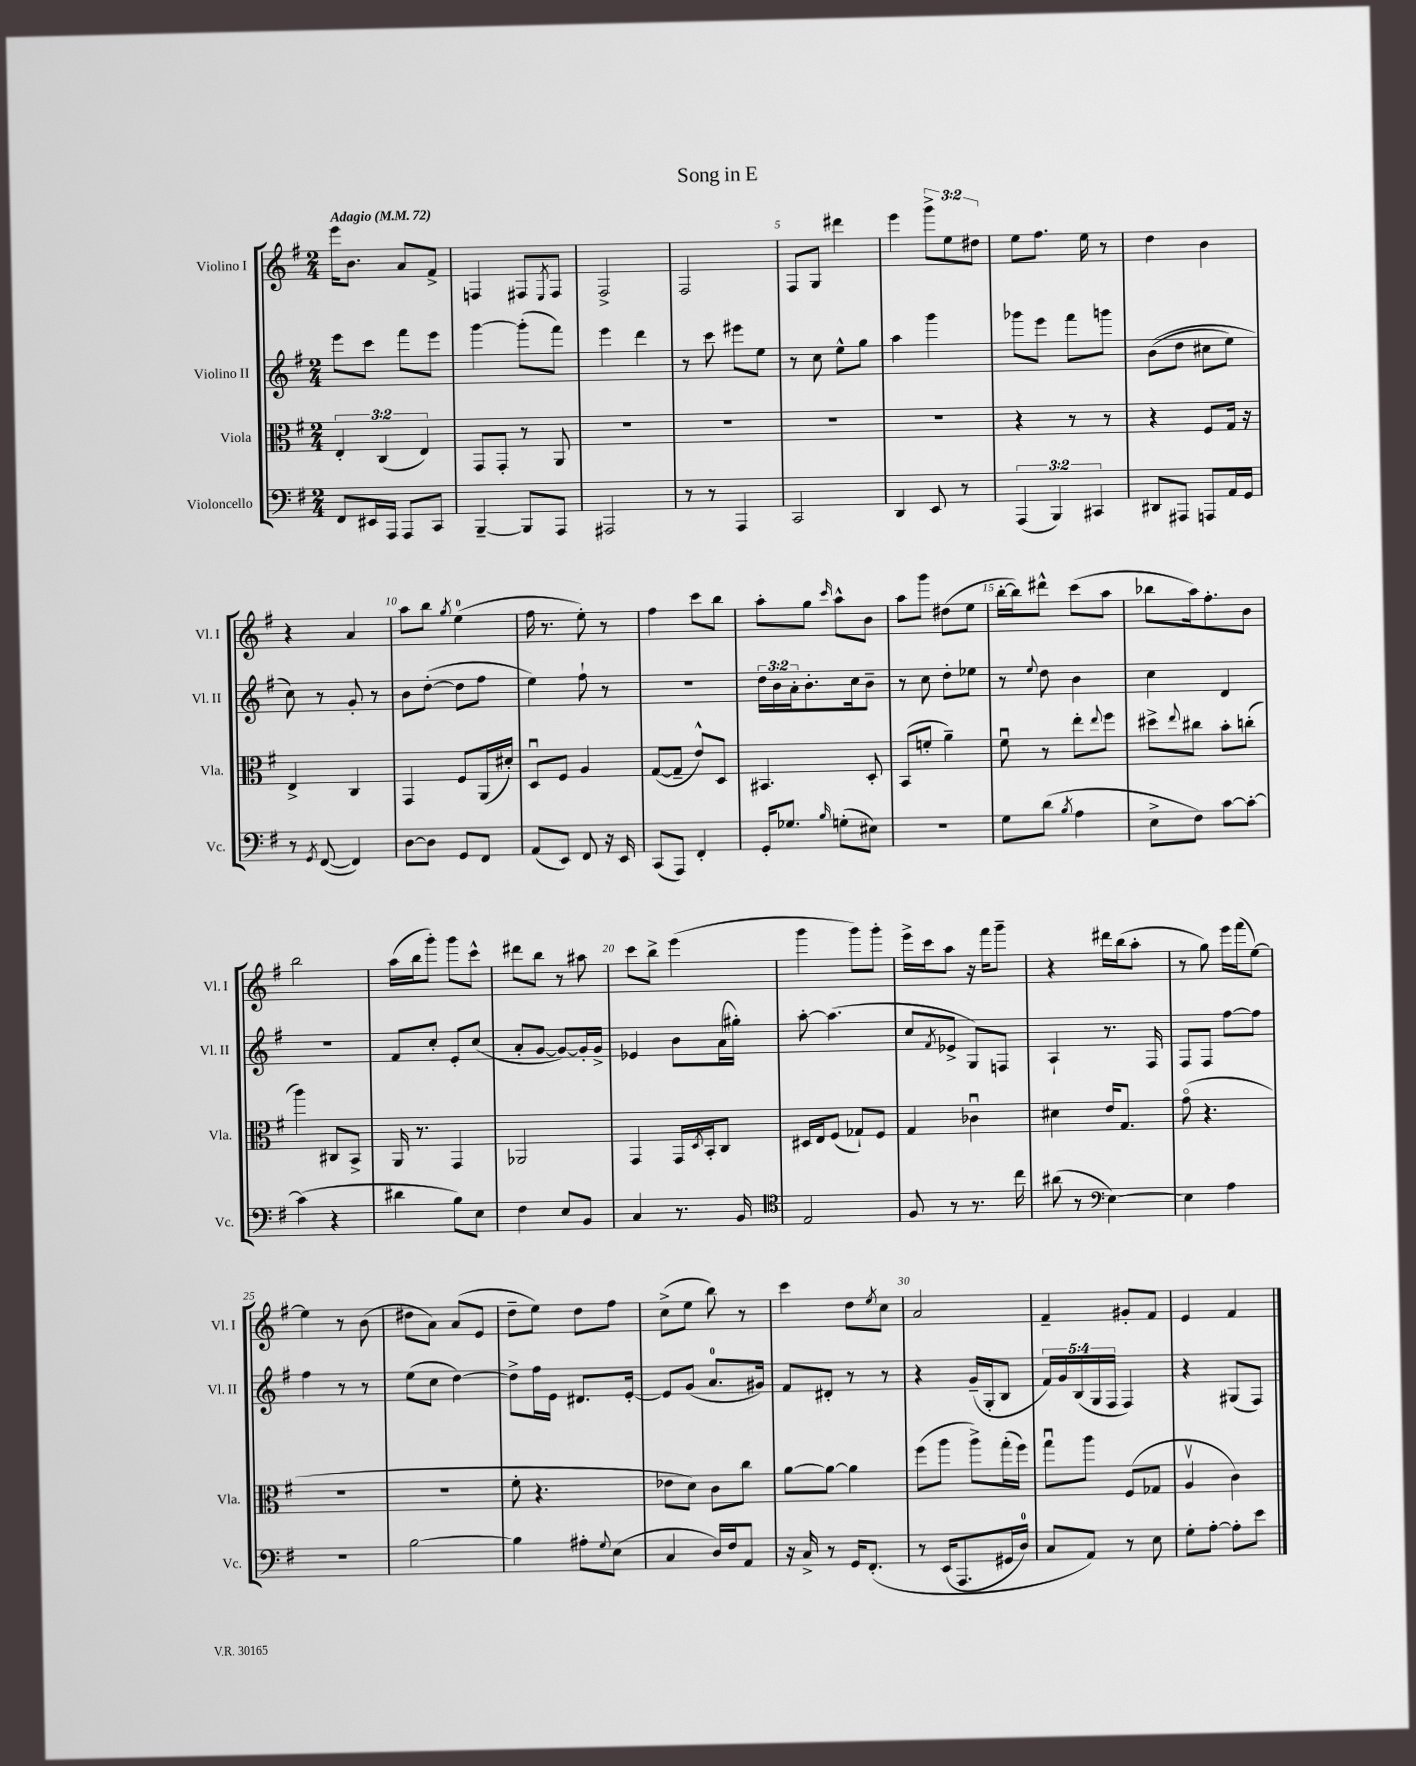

**kern	**kern	**kern	**kern
*staff4	*staff3	*staff2	*staff1
*clefF4	*clefC3	*clefG2	*clefG2
*k[f#]	*k[f#]	*k[f#]	*k[f#]
*M2/4	*M2/4	*M2/4	*M2/4
*MM72	*MM72	*MM72	*MM72
8FF#/L	6E'/	8eee\L	16eee\LK
.	.	.	8.b\J
16EE#/L	.	8ccc\J	.
.	(6C/	.	.
16AAA/JJ	.	.	.
8AAA/L	.	8fff#\L	8a/L
.	6E/)	.	.
8CC/J	.	8eee\J	8f#^/J
=	=	=	=
[4BBB~/	8GG/L	[4ggg\	4F/
.	8GG'/J	.	.
8BBB/]L	8r	(8ggg'\]L	8F#/L
.	.	.	8qE/
8AAA/J	8AA/	8fff#\J)	8F#/J
=	=	=	=
2AAA#/	2r	4eee\	2F#^/
.	.	4ddd\	.
=	=	=	=
8r	2r	8r	2F#/
8r	.	8ccc\	.
4AAA/	.	8eee#\L	.
.	.	8ee\J	.
=	=	=	=
2CC/	2r	8r	8F#/L
.	.	8cc\	8G/J
.	.	8ee^^\L	4ddd#\
.	.	8gg\J	.
=	=	=	=
4DD/	2r	4aa\	4eee\
8EE/	.	4ggg\	12ggg^\L
.	.	.	12ee\
8r	.	.	.
.	.	.	12dd#\J
=	=	=	=
(6AAA/	4r	8ggg-\L	8ee\L
.	.	8eee\J	8.ff#\J
6BBB/)	.	.	.
.	8r	8fff#\L	.
.	.	.	16ee\
6CC#/	.	.	.
.	8r	8ggg\J	8r
=	=	=	=
8DD#/L	4r	&((8b\L	4dd\
8AAA#/J	.	8dd\J	.
8AAA/L	8F#/L	8cc#\L	4b\
16AA/L	16G/Jk	8ee\J)	.
16GG/JJ	16r	.	.
=	=	=	=
8r	4E^/	8cc\&)	4r
8qGG/	.	.	.
([8FF#/	.	8r	.
4FF#/])	4C/	8g'/	4a/
.	.	8r	.
=	=	=	=
[8D\L	4GG/	8b\L	8aa\L
8D\]J	.	([8dd'\J	8bb\J
.	.	.	8qgg/
8GG/L	8F#/L	8dd\]L	(4ee\
8FF#/J	(16AA/L	8ff#\J	.
.	16d#'/JJ)	.	.
=	=	=	=
(8AA/L	8Du/L	4ee\)	16ff#\
.	.	.	8.r
8EE/J)	8F#/J	.	.
8FF#/	4A/	8ff#`\	8ee'\)
16r	.	8r	8r
16EE/	.	.	.
=	=	=	=
(8CC/L	([8G/L	2r	4ff#\
8AAA/J)	8G~/]J	.	.
4FF#'/	8e^^/L)	.	8ccc\L
.	8D/J	.	8bb\J
=	=	=	=
16GG'/LK	4.BB#/	24dd\LL	8aa'\L
.	.	24b\	.
8.G-/J	.	.	.
.	.	24a'\J	.
.	.	8.b'\	8gg\J
16qqB/	.	.	16qqccc/
(8G'\L	.	.	8aa^^\L
.	.	16cc\k	.
8E#\J)	8D'/	8b~\J	8b\J
=	=	=	=
2r	(8BB/L	8r	8aa\L
.	8f'/J	8cc\	8ggg\J
.	4a~\)	8dd'\L	(8dd#\L
.	.	8ee-\J	8ee\J
=	=	=	=
8G\L	8f#u\	8r	[16bb'\LL
.	.	.	16bb\]J)
.	.	8qqee/	.
(8d\J	8r	8dd\	8ddd#^^\J
8qB/	.	.	.
4A\	8ee'\L	4b\	(8ccc\L
.	8qqee/	.	.
.	8ff#\J	.	8aa\J
=	=	=	=
8E^\L	8dd#^\L	4cc\	8bb-\L
.	8qqee/	.	.
8F#\J)	8cc#\J	.	16aa\k)
.	.	.	8.ff#'\
[8c\L	8b'\L	4d/	.
8c'\_J	(8cc'\J	.	8b\J
=	=	=	=
(4c\]	4aa\)	2r	2bb\
4r	8C#/L	.	.
.	8BB^/J	.	.
=	=	=	=
4d#\	16AA/	8f#/L	(16aa\LL
.	8.r	.	16bb\J
.	.	8cc'/J	8ggg'\J)
8B\L)	4GG/	8e'/L	8ggg\L
8E\J	.	(8cc/J	8ccc^^\J
=	=	=	=
4F#\	2AA-/	8a'/L	8ddd#\L
.	.	[8g/J	8bb\J
8E/L	.	8g/_L)	8r
8BB/J	.	16g'/]L	8aa#\
.	.	16g^/JJ	.
=	=	=	=
4C/	4GG/	4e-/	8ccc\L
.	.	.	8bb^\J
8.r	16GG/LL	8b\L	(4eee\
.	8qD/	.	.
.	16BB'/J	.	.
.	8C/J	(16a\L	.
16BB/	.	16gg#'\JJ)	.
=	=	=	=
*clefC4	*	*	*
2E/	16D#/LL	[8aa'\	4ggg\
.	16E/J	.	.
.	(8F#/J	(4.aa\]	.
.	8G-`/L)	.	8ggg\L)
.	8F#/J	.	8ggg'\J
=	=	=	=
8F#/	4G/	8cc/L	16eee^\LL
.	.	.	16ccc\J
.	.	8qf#/	.
8r	.	8e-^/J	8aa\J
8.r	4c-u\	8G/L)	16r
.	.	.	16fff#\LK
.	.	8F/J	8ggg~\J
16cc\	.	.	.
=	=	=	=
(8a#\	4d#\	4A`/	4r
8r	.	.	.
*clefF4	*	*	*
[4E\)	16e/LK	8.r	16ddd#\LL
.	8.G/J	.	(16bb\J
.	.	.	8aa'\J
.	.	16F#/	.
=	=	=	=
4E\]	(8go\	8F#/L	8r
.	4.r	8F#/J	8gg\)
4A\	.	[8ff#\L	16eee\LL
.	.	.	(16fff#\J
.	.	8ff#\]J	[8ee\J)
=	=	=	=
2r	2r	4ff#\	4ee\]
.	.	8r	8r
.	.	8r	(8b\
=	=	=	=
[2B\	2r	(8ee\L	8dd#\L
.	.	8cc\J	8a\J)
.	.	[4dd\)	(8a/L
.	.	.	8e/J
=	=	=	=
4B\]	8f#'\	8dd^\]L	8dd~\L
.	4.r	16ff#\L	8ee\J)
.	.	16e\JJ	.
8A#'\L	.	8.d#/L	8dd\L
8qqG/	.	.	.
(8E\J	.	.	8ff#\J
.	.	[16e'/Jk	.
=	=	=	=
4C/	8e-\L	8e/]L	(8cc^\L
.	8d\J)	(8g/J	8ee\J
16D/LL)	8c\L	8.a/L	8bb\)
16F#/J	.	.	.
8AA/J	8cc\J	.	8r
.	.	16g#/Jk)	.
=	=	=	=
16r	[8a\L	8f#/L	4ccc\
16C^/	.	.	.
8r	8a\_J	8d#'/J	.
16GG/LK	4a\]	8r	8dd\L
&(8.FF#'/J	.	.	.
.	.	.	8qee/
.	.	8r	8cc\J
=	=	=	=
8r	(8ff#\L	4r	2a/
(16EE/LK	8aa\J	.	.
8.AAA/	.	.	.
.	8aa^\L)	(16g~/LL	.
.	.	16G'/J	.
16GG#/L	(16gg'\L	8B/J	.
16D/JJ)	16ff#\JJ)	.	.
=	=	=	=
8C/L	8ggu\L	20f#/LL)	4f#~/
.	.	20g/	.
.	.	(20B/	.
8AA/J&)	8aa\J	.	.
.	.	20G/	.
.	.	20F#/JJ	.
8r	(8F#/L	4F#/)	8g#'/L
8E\	8G-/J	.	8f#/J
=	=	=	=
8G'\L	4Av/	4r	4e/
[8A'\J	.	.	.
8A'\]L	4c\)	(8G#/L	4f#/
8e\J	.	8F#/J)	.
==	==	==	==
*-	*-	*-	*-
